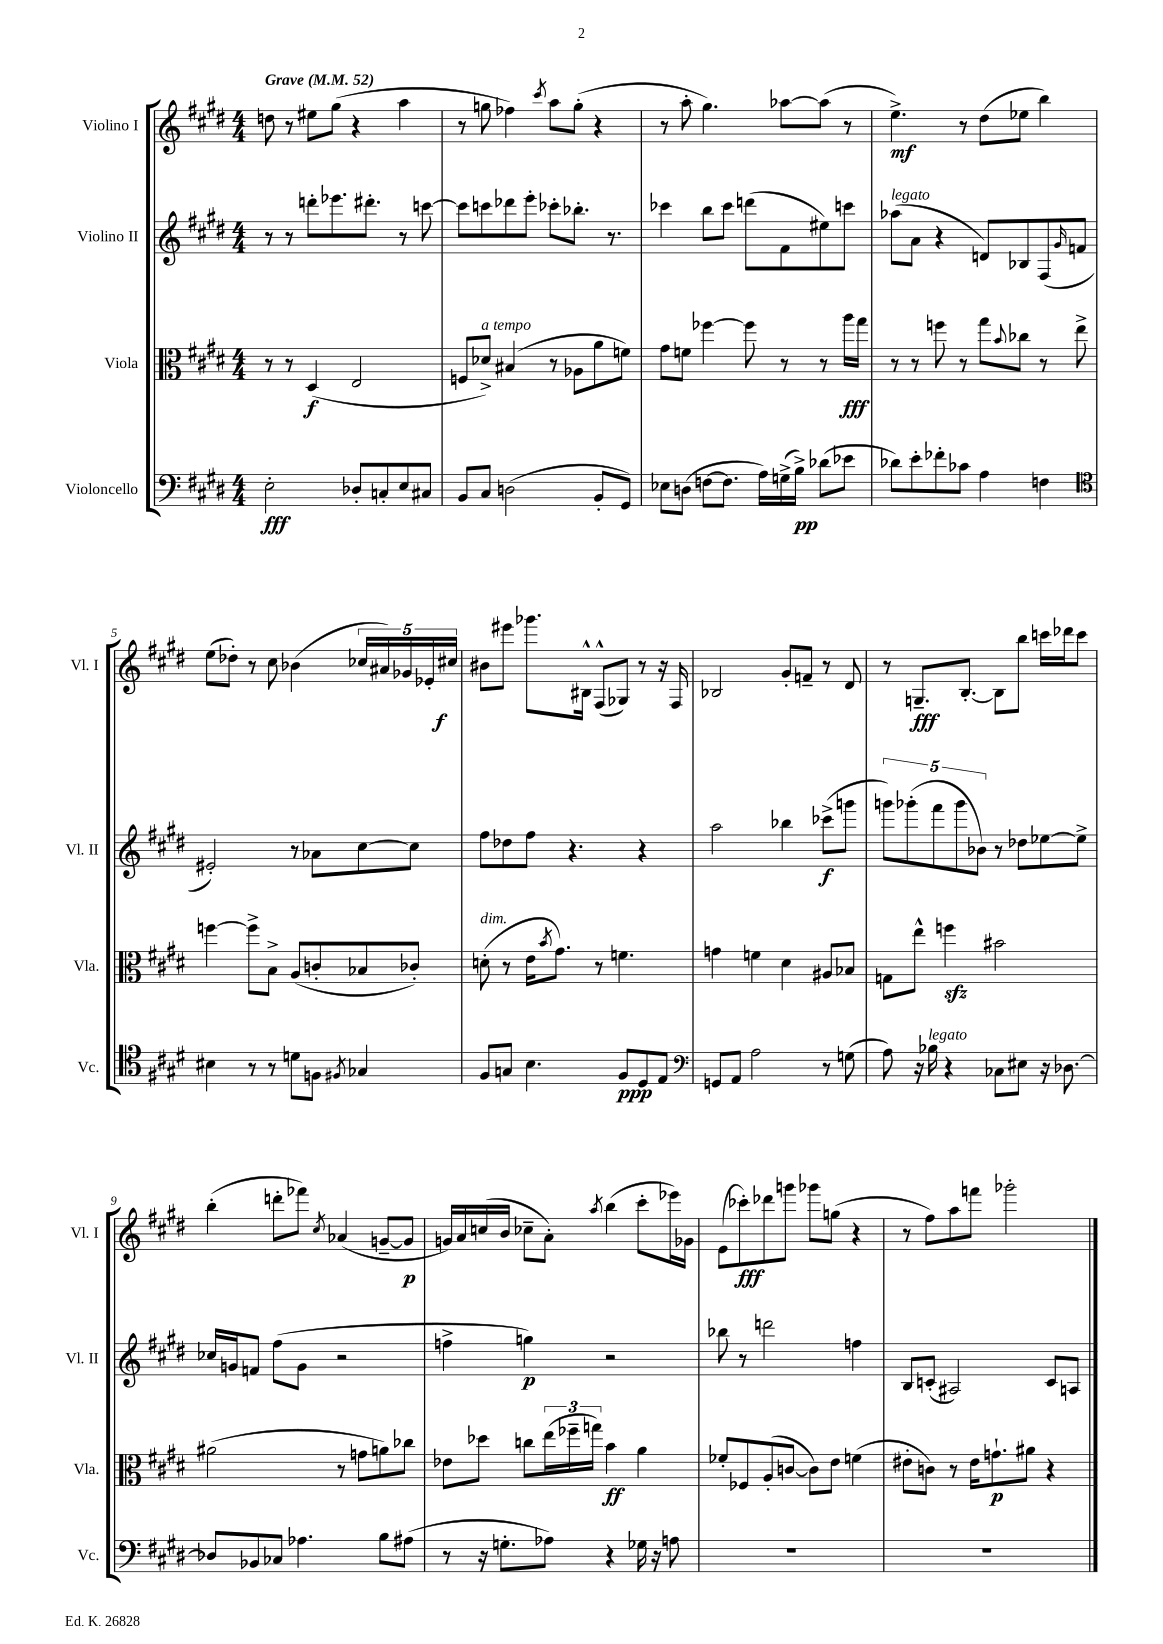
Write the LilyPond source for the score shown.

<<
\new StaffGroup <<
\new Staff = "s0" \with { instrumentName = "Violino I" shortInstrumentName = "Vl. I" } {
    \clef treble \key e \major \numericTimeSignature \time 4/4 \tempo "Grave" 4 = 52
    d''8 r8 eis''8 gis''8( r4 a''4 |
    r8 g''8 fes''4) \acciaccatura { cis'''8 } a''8 g''8-.( r4 |
    r8 a''8-. gis''4.) aes''8~ aes''8( r8 |
    e''4.->\mf) r8 dis''8( ees''8 b''4) |
    e''8( des''8-.) r8 cis''8 bes'4( \tuplet 5/4 { ces''16 ais'16) ges'16 ees'16-. cis''16\f } |
    bis'8 eis'''8 ges'''8. bis16-^ fis8-^( ges8) r8 r16 fis16 |
    bes2 gis'8-. f'8-- r8 dis'8 |
    r8 g8.--\fff b8.~-. b8 b''8 c'''16 des'''16 c'''8 |
    b''4-.( d'''8-. fes'''8) \acciaccatura { cis''8 } aes'4( g'8~-- g'8\p |
    g'16) a'16 c''16( b'16 ces''8-- a'8-.) \acciaccatura { a''8 } b''4( cis'''8-. ees'''16) ges'16 |
    e'8( ces'''8-.\fff) des'''8 g'''8 ges'''8 g''8( r4 |
    r8 fis''8) a''8 f'''8 ges'''2-. \bar "|." |
}
\new Staff = "s1" \with { instrumentName = "Violino II" shortInstrumentName = "Vl. II" } {
    \clef treble \key e \major \numericTimeSignature \time 4/4
    r8 r8 d'''8-. ees'''8. dis'''8.-. r8 c'''8~ |
    c'''8 c'''8 des'''8 e'''8-. ces'''8-. bes''8.-. r8. |
    ces'''4 b''8 ces'''8 d'''8( fis'8 eis''8) c'''8 |
    aes''8^\markup { \italic "legato" }( a'8 r4 d'8) bes8 fis8( \grace { gis'16 } f'8 |
    eis'2-.) r8 aes'8 cis''8~ cis''8 |
    fis''8 des''8 fis''8 r4. r4 |
    a''2 bes''4 ces'''8->\f( g'''8 |
    \tuplet 5/4 { g'''8) ges'''8-.( fis'''8 ges'''8 bes'8) } r8 des''8 ees''8~ ees''8-> |
    ces''16 g'16 f'8 fis''8( g'8 r2 |
    f''4-> g''4\p) r2 |
    bes''8 r8 d'''2 f''4 |
    b8 c'8-.( ais2) c'8 a8 \bar "|." |
}
\new Staff = "s2" \with { instrumentName = "Viola" shortInstrumentName = "Vla." } {
    \clef alto \key e \major \numericTimeSignature \time 4/4
    r8 r8 dis4\f( e2 |
    f8 des'8->^\markup { \italic "a tempo" }) bis4( r8 aes8 a'8 f'8) |
    gis'8 f'8 fes''4~ fes''8 r8 r8 a''16\fff gis''16 |
    r8 r8 f''8 r8 gis''8 \appoggiatura { b'8 } ces''8 r8 e''8-> |
    f''4~ f''8-> b8-> a8( c'8-. bes8 ces'8-.) |
    d'8-.^\markup { \italic "dim." }( r8 e'16 \acciaccatura { b'8 } gis'8.) r8 f'4. |
    g'4 f'4 dis'4 ais8 bes8 |
    g8 e''8-^ f''4\sfz bis'2 |
    ais'2( r8 g'8 a'8) ces''8 |
    ees'8 des''8 c''8 \tuplet 3/2 { e''16( fes''16-- g''16) } b'4\ff a'4 |
    fes'8-. fes8 a8-.( c'8~ c'8) e'8 f'4( |
    eis'8-. c'8) r8 eis'16 g'8.-!\p ais'8 r4 \bar "|." |
}
\new Staff = "s3" \with { instrumentName = "Violoncello" shortInstrumentName = "Vc." } {
    \clef bass \key e \major \numericTimeSignature \time 4/4
    e2-.\fff des8-. c8-. e8 cis8 |
    b,8 cis8 d2( b,8-. gis,8) |
    ees8 d8( f8~ f8. a16) g16->( b16->\pp) des'8( ees'8 |
    des'8) e'8-. fes'8-. ces'8 a4 f4 |
    \clef tenor bis4 r8 r8 d'8 f8 \acciaccatura { fis8 } ges4 |
    fis8 g8 b4. fis8\ppp dis8 e8 |
    \clef bass g,8 a,8 a2 r8 g8( |
    a8) r16 bes16^\markup { \italic "legato" } r4 ces8 eis8 r16 des8.~ |
    des8 bes,8 ces8 aes4. b8 ais8( |
    r8 r16 g8.-. aes8) r4 ges16 r16 a8 |
    R1 |
    R1 \bar "|." |
}
>>
>>
